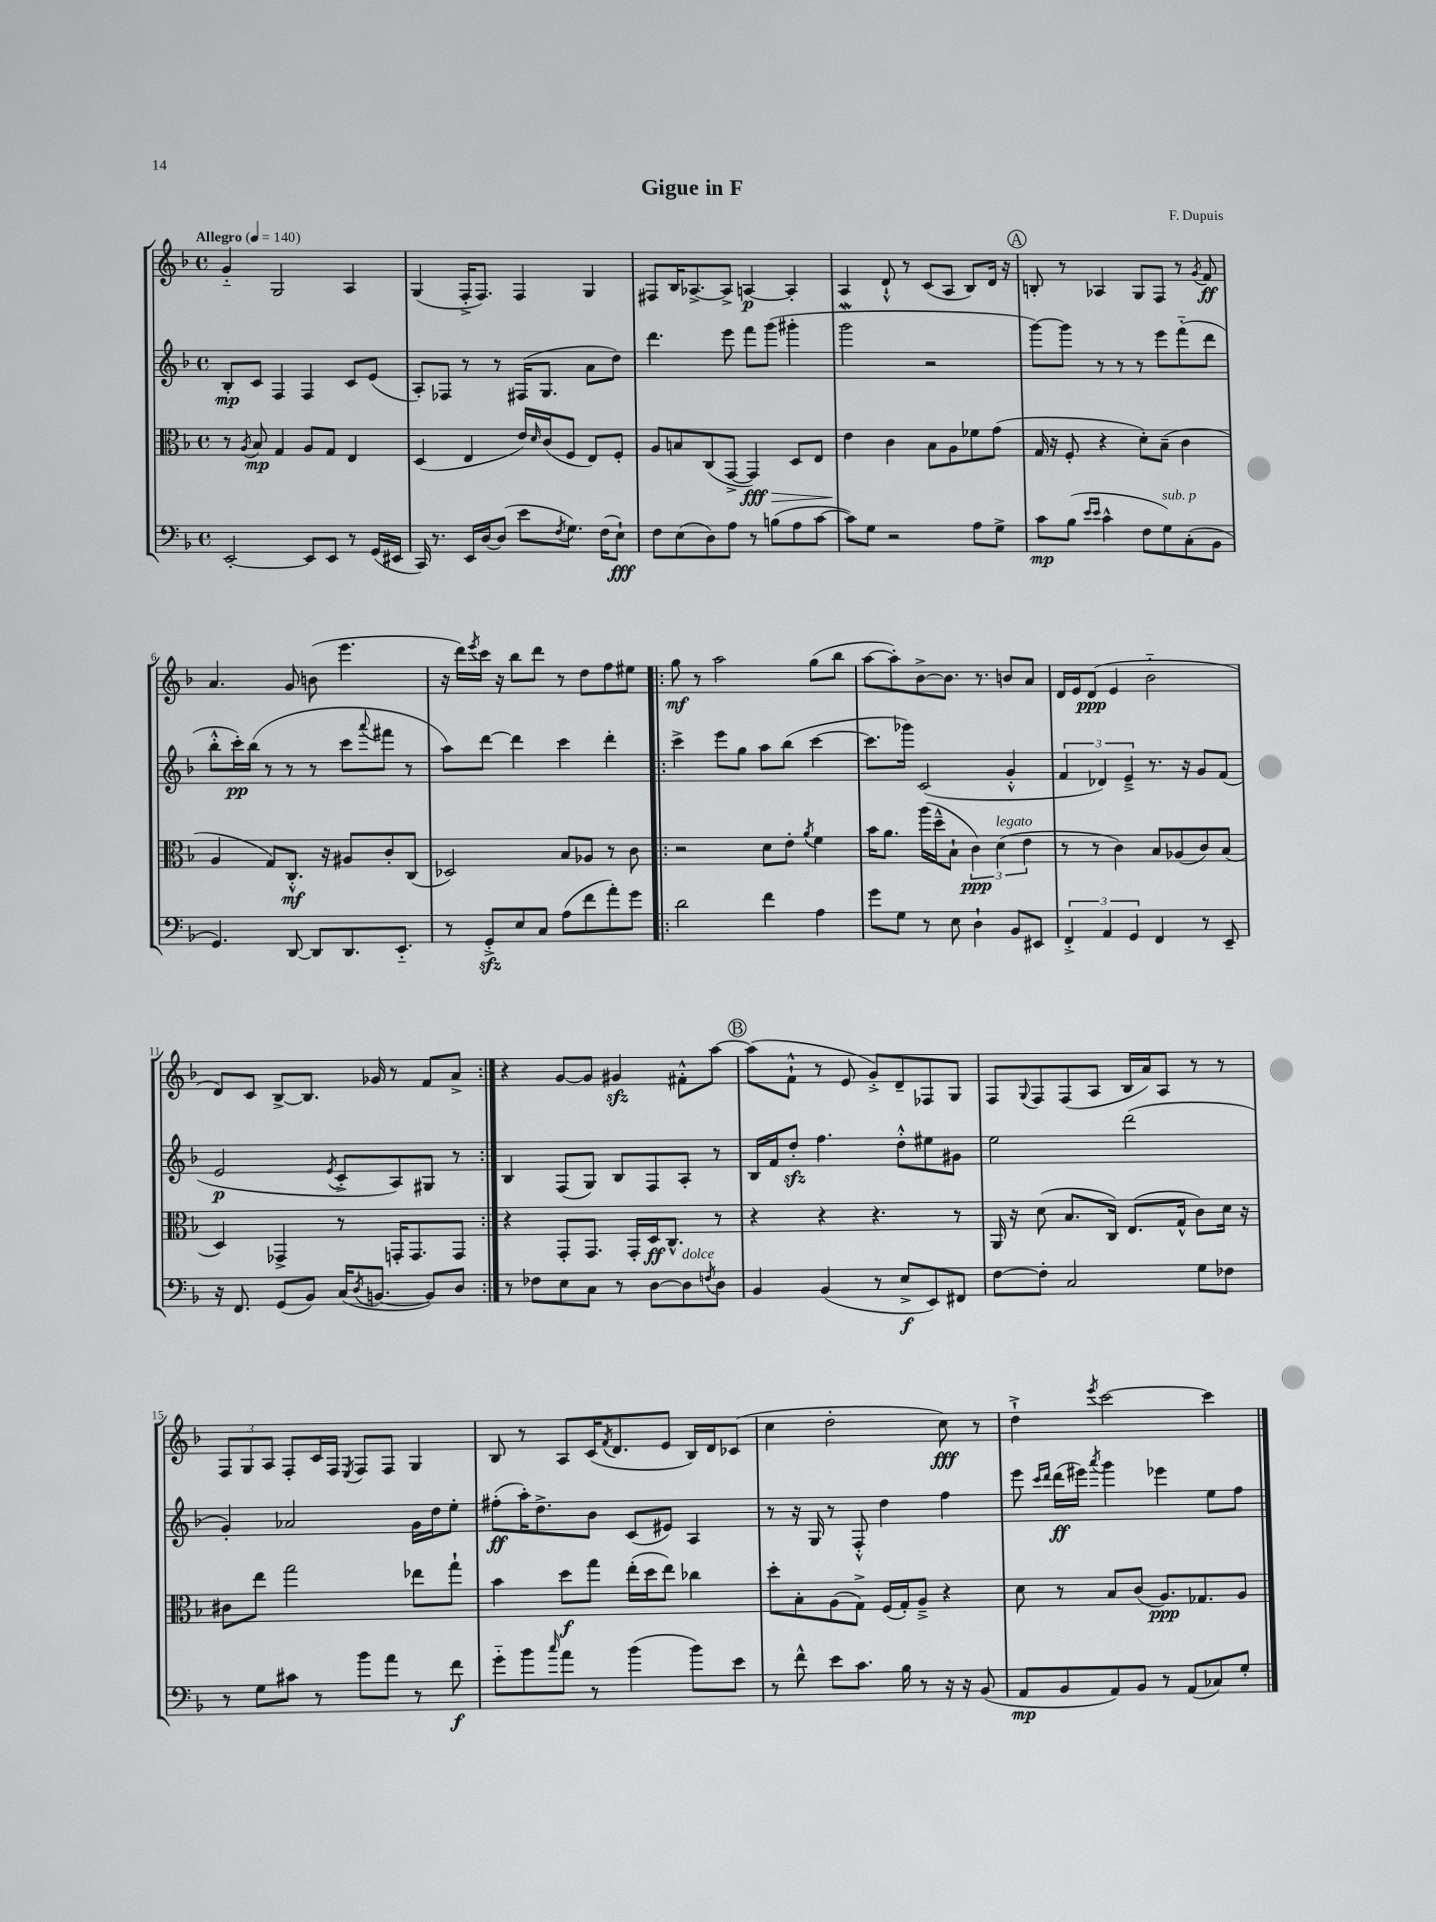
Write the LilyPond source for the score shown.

\header { title = "Gigue in F" composer = "F. Dupuis" }
<<
\new StaffGroup <<
\new Staff = "s0" {
    \clef treble \key f \major \defaultTimeSignature \time 4/4 \tempo "Allegro" 4 = 140
    g'4-_ g2 a4 |
    g4( f16-.-> f8.) f4 g4 |
    fis8 bes16 aes8.~-> aes8-> a4~\p a4-. |
    a4 d'8-!-^ r8 c'8( a8 bes8) d'16 r16 |
    \mark \markup { \circle "A" } b8-. r8 aes4 g8 f8 r8 \acciaccatura { g'8 } f'8\ff |
    a'4. g'8 b'8( e'''4. |
    r16 d'''16) \acciaccatura { e'''8 } c'''16 r16 bes''8 d'''8 r8 d''8 f''8 eis''8 |
    \repeat volta 2 { g''8\mf r8 a''2 g''8( bes''8 |
    a''8~ a''8-.) bes'8~-> bes'8. r8. b'8 a'8 |
    d'16 e'16 d'8\ppp( e'4 bes'2-_ |
    d'8) c'8 bes8~-> bes8. ges'16 r8 f'8 a'8-> | }
    r4 g'8~ g'8 gis'4\sfz fis'8-.-^ a''8~ |
    \mark \markup { \circle "B" } a''8( f'8-!-^ r8 e'8 g'8-.->) d'8-- fes8 g8 |
    f8 \appoggiatura { g8 } f8 f8( a8 bes16 a'16) a8 r8 r8 |
    \tuplet 3/2 { f8 g8 a8 } f8-. c'16 f16 \acciaccatura { e8 } f8 f8 g4 |
    bes8 r8 a8 c'16( \acciaccatura { f'8 } d'8. e'8 bes16) d'16 ces'8( |
    c''4 d''2-. c''8\fff) r8 |
    d''4-!-> \acciaccatura { e'''8 } c'''2~ c'''4 \bar "|." |
}
\new Staff = "s1" {
    \clef treble \key f \major \defaultTimeSignature \time 4/4
    bes8-.\mp c'8 f4 f4 c'8 e'8( |
    a8-.) fes8 r8 r8 fis16( g8. a'8 d''8) |
    d'''4. e'''8 f'''8 g'''8( gis'''4-. |
    g'''2\mordent r2 |
    \mark \markup { \circle "A" } g'''8~) g'''8 r8 r8 r8 e'''8 f'''8-_( d'''8 |
    bes''8-.-^ c'''16-.\pp) bes''16( r8 r8 r8 c'''8 \appoggiatura { a'''8 } fis'''8 r8 |
    a''8) d'''8~ d'''4 c'''4 d'''4-. |
    \repeat volta 2 { c'''4-> e'''8 g''8 a''8 bes''8( c'''4~ |
    c'''8. ges'''16) c'2( g'4-.-^ |
    \tuplet 3/2 { f'4 des'4) e'4---> } r8. r16 g'8 f'8( |
    e'2\p \acciaccatura { e'8 } c'8-.-> a8) gis8 r8 | }
    bes4 f8( g8) bes8 f8 a8-. r8 |
    \mark \markup { \circle "B" } bes16 f'16 d''8-.\sfz f''4. d''8-.-^ eis''8 gis'8 |
    e''2 d'''2( |
    g'4-.) aes'2 g'16 d''16 e''8-. |
    fis''8-.\ff( a''16-.) d''8.-> bes'8 c'8( eis'8) a4 |
    r8 r16 g16 r8 f8-.-^ d''4 f''4 |
    e'''8 \grace { c'''16 d'''16 } d'''16\ff( eis'''16) \acciaccatura { a'''8 } g'''4 ees'''4 e''8 f''8 \bar "|." |
}
\new Staff = "s2" {
    \clef alto \key f \major \defaultTimeSignature \time 4/4
    r8 \acciaccatura { a8 } bes8\mp g4 a8 g8 e4 |
    d4( e4 e'16) \grace { d'16 } c'16( f8 e8) f8-. |
    a8 b8 c8( g,8~-> g,4\fff\>) d8 e8 |
    e'4\! c'4 bes8 a8 fes'8 g'8( |
    \mark \markup { \circle "A" } g16 r16 f8-. r4 d'8-.) bes8--( c'4 |
    a4 g8) c8.-.-^\mf r16 ais8 c'8-. c8( |
    des2) bes8 aes8 r8 c'8 |
    \repeat volta 2 { r2 d'8 e'8-. \acciaccatura { a'8 } f'4 |
    bes'16 a'8. a''16( d''16---^ bes8-! \tuplet 3/2 { c'4\ppp) d'4^\markup { \italic "legato" }( e'4 } |
    r8 r8 c'4) bes8 aes8( c'8) bes8( |
    d4) ges,4-> r8 g,16-. g,8. g,8 | }
    r4 g,8-. g,8. g,16-. d16\ff c8.-^ r8 |
    \mark \markup { \circle "B" } r4 r4 r4. r8 |
    a,16 r16 d'8( bes8. c16) e8.( g16-^ c'8) d'16 r16 |
    cis'8 e''8 g''2 ees''8 g''8-! |
    bes'4 d''8\f g''8 e''16-.( d''16 e''8) ces''4 |
    d''8-. bes8-. a8( g8->) f16( g16-.) a8---> r4 |
    d'8 r8 bes8 c'8( a8.\ppp) ges8. a8 \bar "|." |
}
\new Staff = "s3" {
    \clef bass \key f \major \defaultTimeSignature \time 4/4
    e,2~-. e,8 e,8 r8 g,16( eis,16 |
    c,16) r8. e,16 d16~ d8( e'8 \acciaccatura { f8 } g8.) f16( e8-!\fff) |
    f8 e8( d8) a8 r8 b8( a8 c'8~ |
    c'8) g8 r2 a8 g8-> |
    \mark \markup { \circle "A" } c'8\mp bes8( \grace { e'16 e'16 } c'4-^ f8 g8^\markup { \italic "sub. p" }) c8-.( bes,8 |
    g,4.) d,8~ d,8 d,8. e,8.-_ |
    r8 g,8-.->\sfz e8 c8 a8( f'8 a'8-.) g'8 |
    \repeat volta 2 { d'2 f'4 a4 |
    g'8 g8 r8 e8 d4-! bes,8 eis,8 |
    \tuplet 3/2 { f,4-.-> a,4 g,4 } f,4 r8 e,8-- |
    r16 f,8. g,8( bes,8) c16( \acciaccatura { d8 } b,8.~ b,8) d8 | }
    r8 fes8 e8 c8 r8 d8~ d8^\markup { \italic "dolce" } \acciaccatura { f8 } d8 |
    \mark \markup { \circle "B" } bes,4 bes,4( r8 e8->\f e,8) fis,8 |
    f8~ f8-. c2 g8 fes8 |
    r8 g8 cis'8 r8 bes'8 a'8 r8 f'8\f |
    g'8-_ bes'8 \grace { c''16 } a'8 r8 bes'4( bes'8) e'8 |
    r8 f'8-^ e'8 c'8. bes16 r8 r16 r16 bes,8( |
    a,8\mp bes,8 a,8) bes,8 r8 a,8( ces8) g8-. \bar "|." |
}
>>
>>
